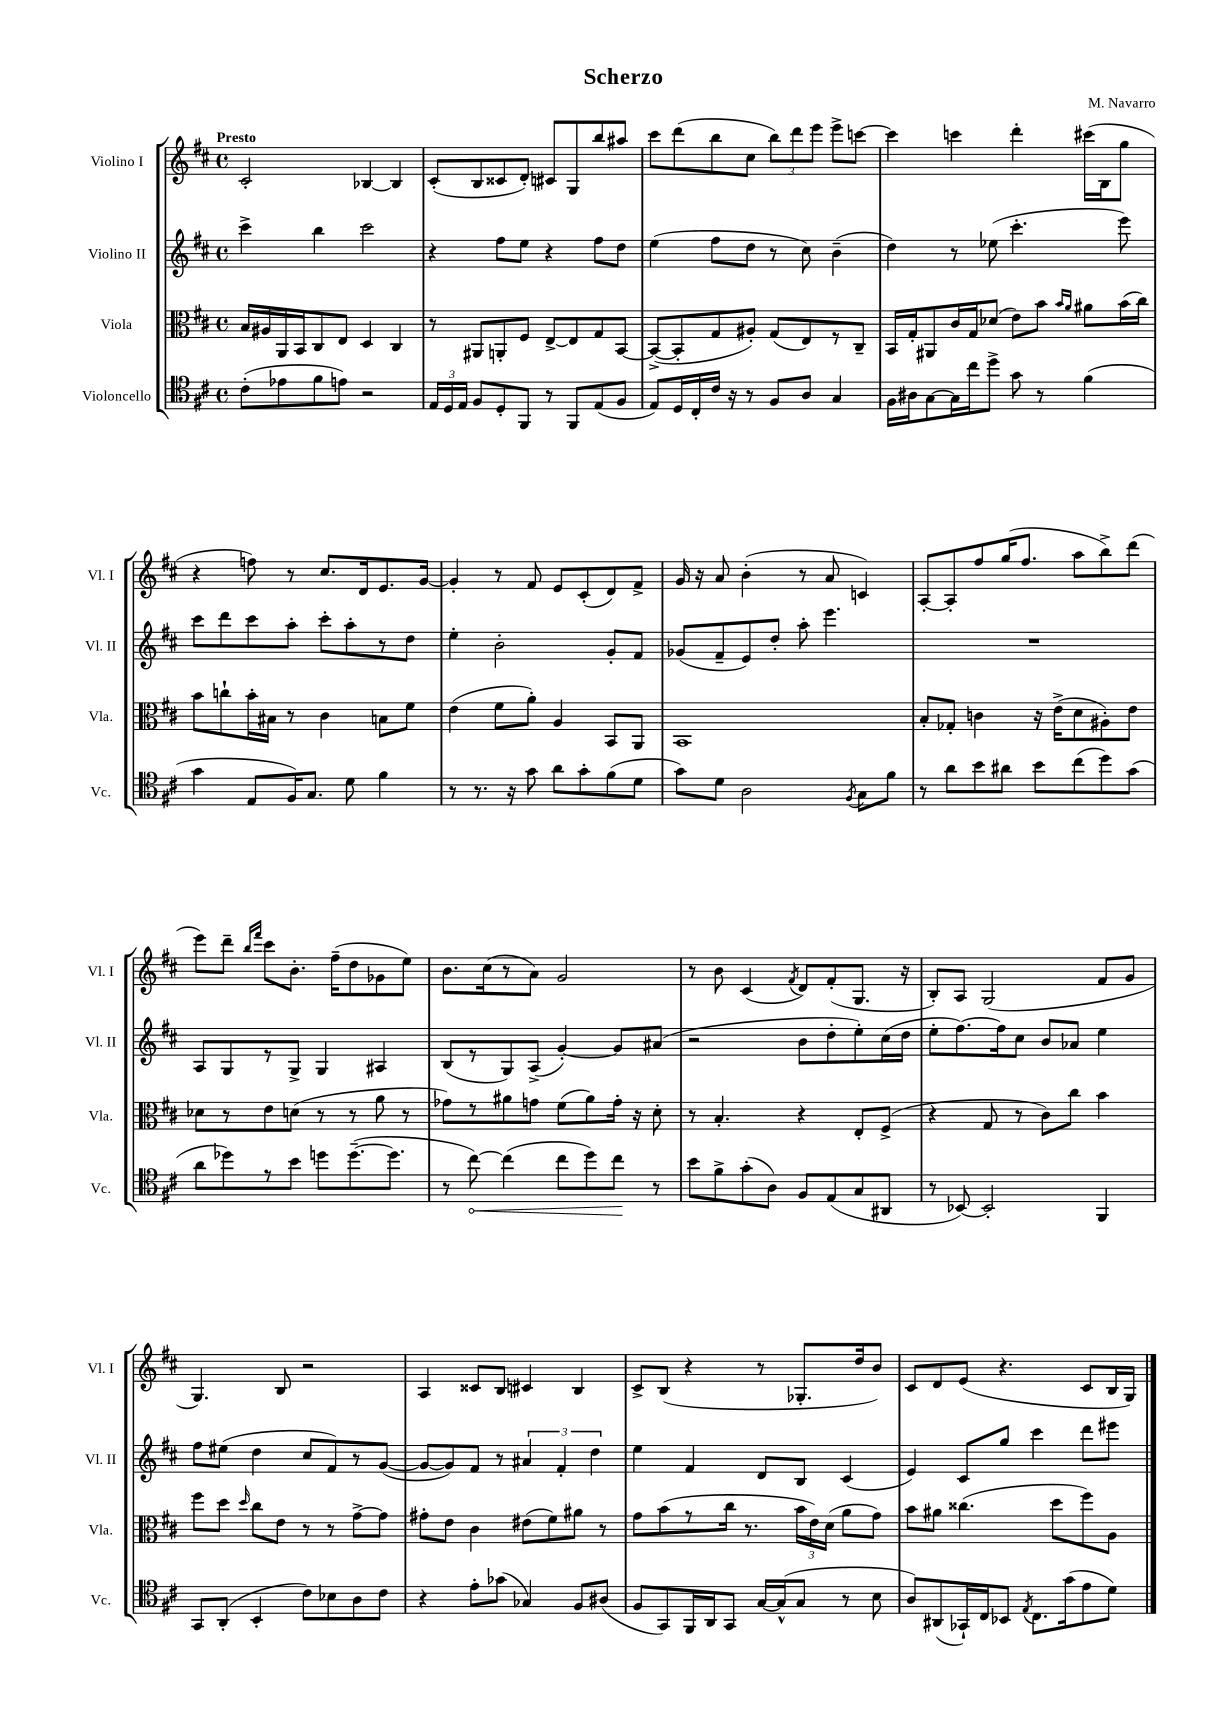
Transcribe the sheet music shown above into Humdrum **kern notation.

**kern	**dynam	**kern	**kern	**kern
*part4	*part4	*part3	*part2	*part1
*staff4	*staff4	*staff3	*staff2	*staff1
*I"Violoncello	*	*I"Viola	*I"Violino II	*I"Violino I
*I'Vc.	*	*I'Vla.	*I'Vl. II	*I'Vl. I
*clefC4	*	*clefC3	*clefG2	*clefG2
*k[f#c#]	*	*k[f#c#]	*k[f#c#]	*k[f#c#]
*M4/4	*	*M4/4	*M4/4	*M4/4
*met(c)	*	*met(c)	*met(c)	*met(c)
=1	=1	=1	=1	=1
!	!	!	!	!LO:TX:a:B:t=Presto
(8c#'\L	.	16B/LL	4ccc#^\	2c#'/
.	.	16A#X/	.	.
8e-X\	.	16AA/	.	.
.	.	16BB/J	.	.
8f#\	.	8C#/	4bb\	.
8en\J)	.	8E/J	.	.
2r	.	4D/	2ccc#\	[4B-X/
.	.	4C#/	.	4B-/]
=2	=2	=2	=2	=2
24E/LL	.	8r	4r	(8c#'/L
24D/	.	.	.	.
24E/JJ	.	.	.	.
8F#/L	.	8AA#X/L	.	8B/
8D'/	.	8AAn'/	8ff#\L	8c##X/
8FF#/J	.	8F#/J	8ee\J	8d'/J)
8r	.	[8E^/L	4r	8c#X/L
8FF#/L	.	8E/]	.	8G/
(8E/	.	8G/	8ff#\L	8bb/
8F#/J	.	[8BB/J	8dd\J	8aa#X/J
=3	=3	=3	=3	=3
8E/L)	.	(8BB^/L_	(4ee\	8ccc#\L
16D/L	.	8BB'/]	.	(8ddd\
16C#'/	.	.	.	.
16c#/JJ	.	8G/	8ff#\L	8bb\
16r	.	.	.	.
8r	.	8A#X'/J)	8dd\J	8cc#\J
8F#/L	.	(8G/L	8r	12bb\L)
.	.	.	.	12ddd\
8A/J	.	8E/)	8cc#\)	.
.	.	.	.	12eee\J
4G/	.	8r	(4b~\	8eee^\L
.	.	8C#~/J	.	[8cccn\J
=4	=4	=4	=4	=4
16F#\LL	.	16BB/LL	4dd\)	4ccc\]
16A#X\J	.	16G'/J	.	.
[8G\	.	8AA#X/	.	.
16G\L]	.	16c#/L	8r	4cccn\
16cc#\J	.	16G/J	.	.
8dd^\J	.	(8d-X/J	(8ee-X\	.
8g\	.	8e\L)	4.ccc#'\	4ddd'\
8r	.	8b\J	.	.
.	.	16qqb/LL	.	.
.	.	16qqa/JJ	.	.
(4f#\	.	8a#X\L	.	(16ccc#X\LL
.	.	.	.	16B\J
.	.	(16b\L	8eee\)	8gg\J
.	.	16cc#\JJ)	.	.
!!LO:LB:g=z
=5	=5	=5	=5	=5
4g\	.	8b\L	8ccc#\L	4r
.	.	8ccn`\	8ddd\	.
8E/L	.	16b'\L	8ccc#\	8ffn\)
.	.	16B#X\JJ	.	.
16F#/K)	.	8r	8aa'\J	8r
8.G/J	.	.	.	.
.	.	4c#\	8ccc#'\L	8.cc#/L
8d\	.	.	8aa'\	.
.	.	.	.	16d/k
4f#\	.	8Bn\L	8r	8.e/
.	.	8f#\J	8dd\J	.
.	.	.	.	[16g/Jk
=6	=6	=6	=6	=6
8r	.	(4e\	4ee'\	4g'/]
8.r	.	.	.	.
.	.	8f#\L	2b'\	8r
16r	.	.	.	.
8g\	.	8a'\J)	.	8f#/
8a\L	.	4A/	.	8e/L
8g'\	.	.	.	(8c#'/
(8f#\	.	8BB/L	8g'/L	8d/)
8d\J	.	8AA/J	8f#/J	8f#^/J
=7	=7	=7	=7	=7
8g\L)	.	1BB	(8g-X/L	16g/
.	.	.	.	16r
8d\J	.	.	8f#~/	8a/
2A\	.	.	8e/)	(4b'\
.	.	.	8dd'/J	.
.	.	.	8aa'\	8r
.	.	.	4.eee\	8a/
8qF#/	.	.	.	.
8G\L	.	.	.	4cn/)
8f#\J	.	.	.	.
=8	=8	=8	=8	=8
8r	.	8B'/L	1r	[8A'/L
8a\L	.	8G-X'/J	.	8A'/]
8b\	.	4cn\	.	8ff#/
8a#X\J	.	.	.	(16gg/K
.	.	.	.	8.ff#/J
8b\L	.	16r	.	.
.	.	(16e^\KL	.	.
(8cc#\	.	8d\	.	8aa\L
8dd\)	.	8A#X'\)	.	8bb^\)
(8g\J	.	8e\J	.	(8ddd\J
!!LO:LB:g=z
=9	=9	=9	=9	=9
8a\L	.	8d-X\L	8A/L	8eee\L)
8dd-X\)	.	8r	8G/	8ddd~\J
.	.	.	.	16qqbb/LL
.	.	.	.	16qqfff#/JJ
8r	.	8e\	8r	8ccc#\L
8b\J	.	(8dn\J	8G^/J	8.b'\J
8ddn\L	.	8r	4G/	.
.	.	.	.	(16ff#~\KL
([8.dd~\	.	8r	.	8dd\
.	.	8a\	4A#X/	8g-X\
8.dd\J]	.	.	.	.
.	.	8r	.	8ee\J)
=10	=10	=10	=10	=10
8r	.	8g-X\L)	(8B/L	8.b\L
!	!LO:HP:b	!	!	!
[8cc#\)	<	8r	8r	.
.	.	.	.	(16cc#\k
(4cc#\]	.	8a#X\	8G/)	8r
.	.	8gn\J	(8A^/J	8a\J)
8cc#\L	.	(8f#\L	[4g'/)	2g/
8dd\)	.	8a#\)	.	.
8cc#\J	.	16g'\Jk	8g/L]	.
.	.	16r	.	.
8r	[	8d'\	(8a#X/J	.
=11	=11	=11	=11	=11
8b\L	.	8r	2r	8r
8f#^\	.	4.B'/	.	8b\
(8g'\	.	.	.	(4c#/
8A\J)	.	.	.	.
.	.	.	.	8qf#/
8F#/L	.	4r	8b\L	8d/L)
(8E/	.	.	8dd'\	(8f#'/
8G/	.	8E'/L	8ee'\)	8.G/J
8AA#X/J	.	(8F#^/J	(16cc#\L	.
.	.	.	16dd\JJ	16r
=12	=12	=12	=12	=12
8r	.	4r	8ee'\L	8B'/L)
[8BB-X/)	.	.	[8.ff#\)	8A/J
2BB-'/]	.	8G/	.	(2G/
.	.	.	16ff#\k]	.
.	.	8r	8cc#\J	.
.	.	8c#\L)	8b/L	.
.	.	8cc#\J	8a-X/J	.
4FF#/	.	4b\	4ee\	8f#/L
.	.	.	.	8g/J
!!LO:LB:g=z
=13	=13	=13	=13	=13
8GG/L	.	8ff#\L	8ff#\L	4.G/)
(8AA'/J	.	8dd\J	(8ee#X\J	.
.	.	16qqdd/	.	.
4BB'/	.	8cc#\L	4dd\	.
.	.	8e\J	.	8B/
8c#\L)	.	8r	8cc#/L	2r
8B-X\	.	8r	8f#/)	.
8A\	.	[8g^\L	8r	.
8c#\J	.	8g\J]	([8g/J	.
=14	=14	=14	=14	=14
4r	.	8g#X'\L	8g/L_	4A/
.	.	8e\J	8g/])	.
8e'\L	.	4c#\	8f#/J	8c##X/L
(8g-X\J	.	.	8r	8B/J
4G-X/)	.	(8e#X\L	6a#X/	4c#X/
.	.	8f#\)	.	.
.	.	.	6f#'/	.
8F#/L	.	8a#X\J	.	4B/
.	.	.	6dd\	.
(8A#X/J	.	8r	.	.
=15	=15	=15	=15	=15
8F#/L	.	8g\L	4ee\	8c#^/L
8GG/)	.	(8b\	.	(8B/J
16FF#/L	.	8r	4f#/	4r
16AA/J	.	.	.	.
8GG/J	.	16cc#\Jk	.	.
.	.	8.r	.	.
[16G/LL	.	.	8d/L	8r
(16G^^/J]	.	.	.	.
8G/J	.	24b\LL	8B/J	8.G-X'/L
.	.	24e\)	.	.
.	.	(24d\JJ	.	.
8r	.	8a\L	(4c#/	.
.	.	.	.	16dd/k
8B\	.	8g\J)	.	8b/J)
=16	=16	=16	=16	=16
8A/L)	.	8b\L	4e/)	8c#/L
(8AA#X/	.	8a#X\J	.	8d/
16GG-X`/L)	.	(4.cc##X\	8c#/L	(8e/J
16C#/J	.	.	.	.
8BB-X/J	.	.	8gg/J	4.r
8qE/	.	.	.	.
8.C#\L	.	.	4ccc#\	.
.	.	8dd\L	.	.
(16g\k	.	.	.	.
8e\	.	8ff#\)	8ddd\L	8c#/L
8d\J)	.	8A\J	8eee#X\J	16B/L
.	.	.	.	16G/JJ)
==	==	==	==	==
*-	*-	*-	*-	*-
